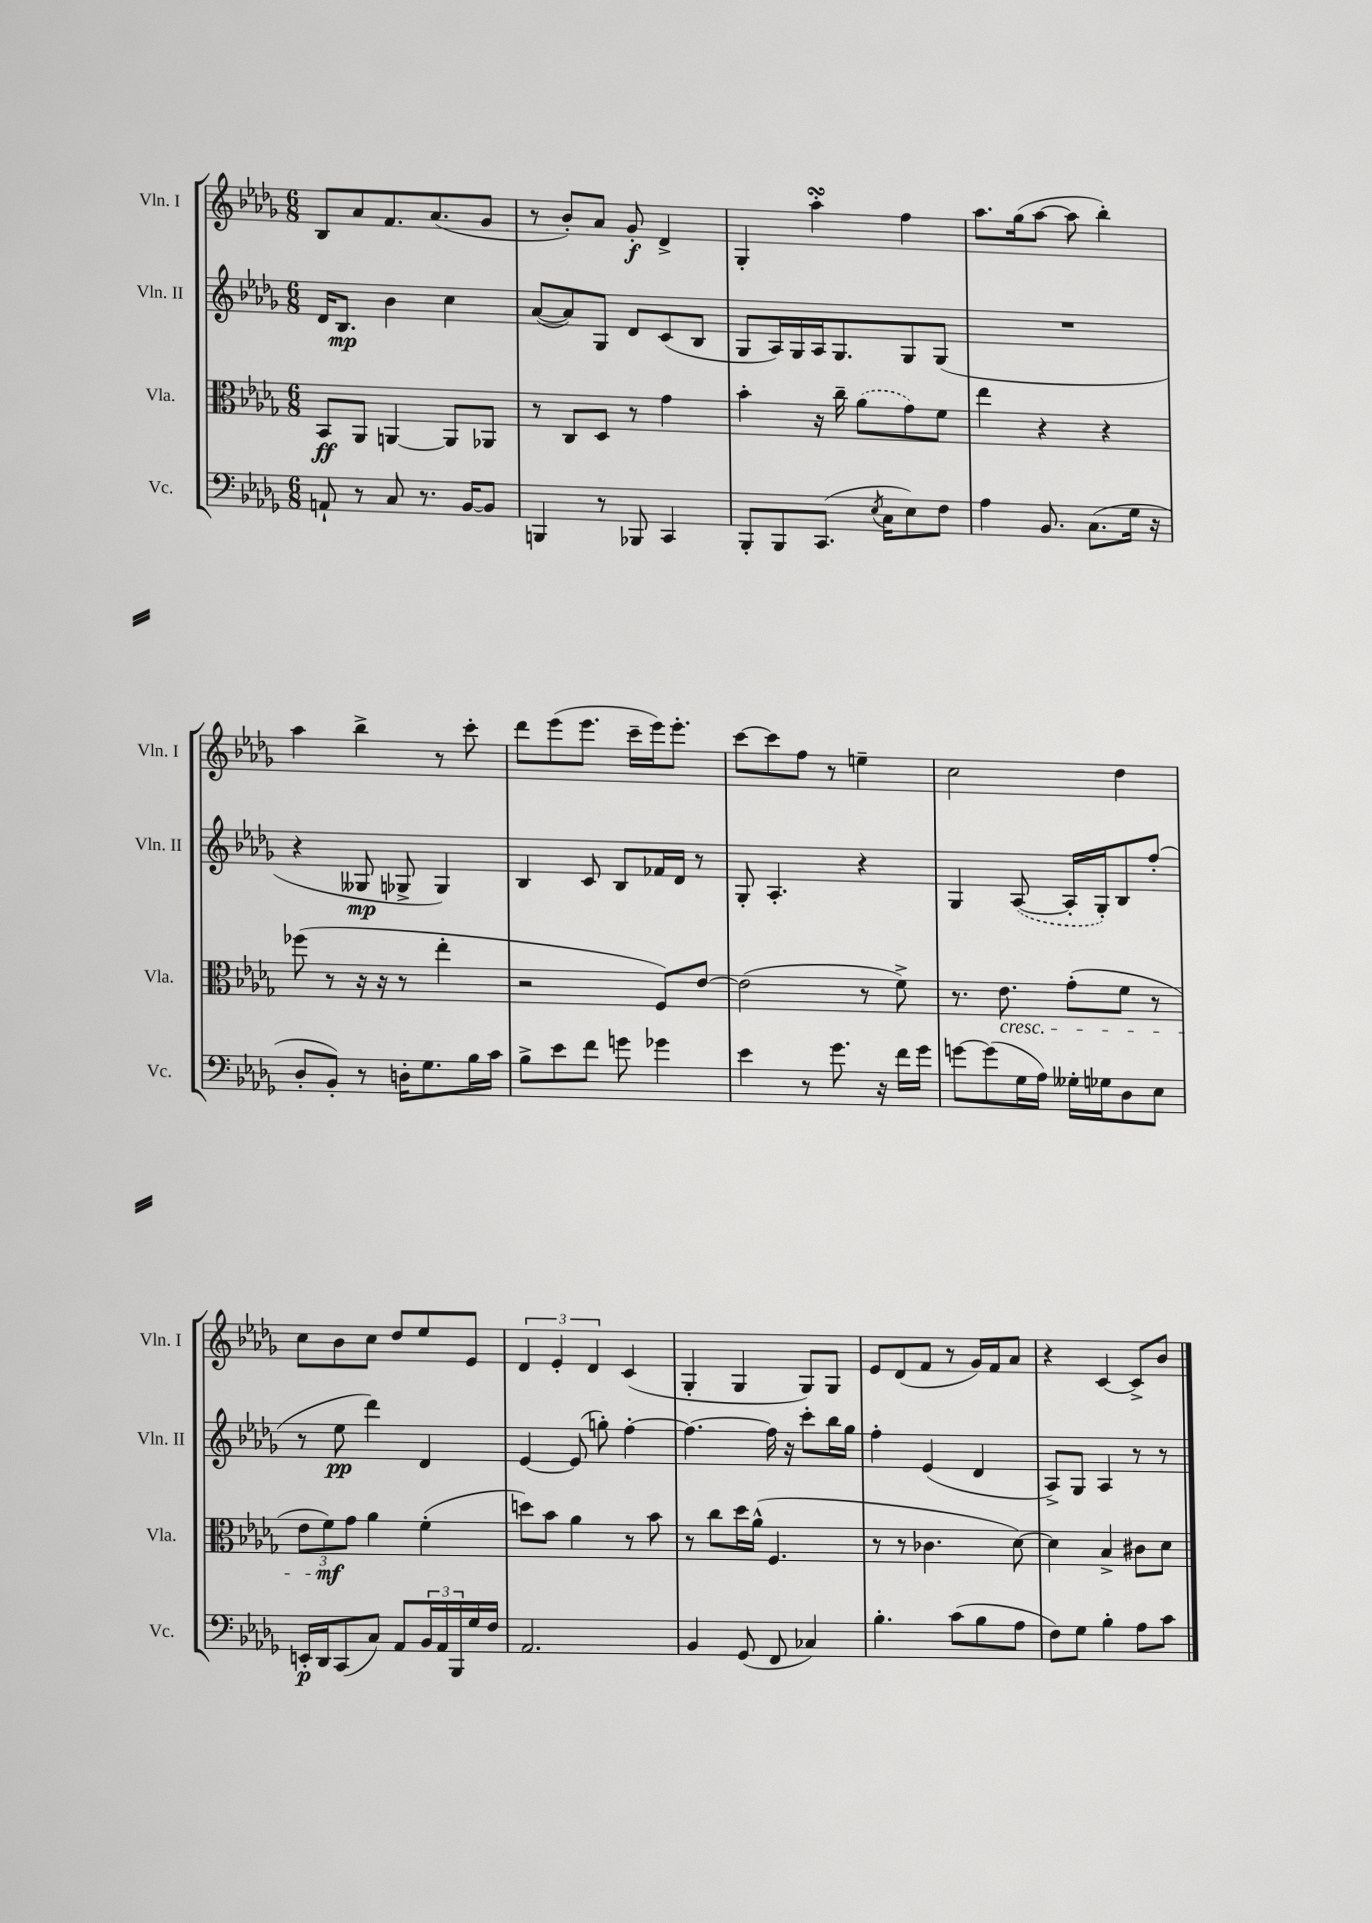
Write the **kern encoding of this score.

**kern	**kern	**kern	**kern
*staff4	*staff3	*staff2	*staff1
*clefF4	*clefC3	*clefG2	*clefG2
*k[b-e-a-d-g-]	*k[b-e-a-d-g-]	*k[b-e-a-d-g-]	*k[b-e-a-d-g-]
*M6/8	*M6/8	*M6/8	*M6/8
8AA`	8BB-	16d-	8B-
.	.	8.B-	.
8r	8AA-	.	8a-
8C	[4AA	4b-	8.f
8.r	.	.	.
.	.	.	(8.a-
.	8AA]	4cc	.
[16BB-	.	.	.
8BB-]	8AA-	.	8g-
=	=	=	=
4BBB	8r	([8a-	8r
.	8C	8a-])	8b-')
8r	8D-	8G-	8a-
8BBB-	8r	8d-	8g-'
4CC	4g-	(8c	4d-^
.	.	8B-	.
=	=	=	=
8BBB-'	4b-'	8G-	4G-'
8BBB-	.	16A-)	.
.	.	16G-	.
(8.CC	16r	16A-	4aa-'
.	16cc~	8.G-	.
.	(8a-	.	.
8qE-	.	.	.
16C	.	.	.
8E-)	8g-)	8G-	4ff
8F	8f	(8G-	.
=	=	=	=
4A-	4ee-	2.r	8.aa-
.	.	.	(16gg-
8.BB-	4r	.	[8aa-
.	.	.	8aa-]
(8.C	.	.	.
.	4r	.	4bb-')
16G-	.	.	.
16r	.	.	.
=	=	=	=
8D-'	(8ff-	4r	4aa-
8BB-')	8r	.	.
8r	16r	8G--	4bb-^
.	16r	.	.
16D'	8r	8G-^	.
8.G-	.	.	.
.	4ee-'	4G-)	8r
16B-	.	.	8ccc'
16c	.	.	.
=	=	=	=
8B-^	2r	4B-	8ddd-
8e-	.	.	(8eee-
8f	.	8c	8.eee-
8g	.	8B-	.
.	.	.	16ccc~
4g-	8F)	16f-	16eee-)
.	.	16d-	8.eee-'
.	[8e-	8r	.
=	=	=	=
4e-	(2e-]	8G-'	[8ccc
.	.	4.A-'	8ccc]
8r	.	.	8ff
8.g-	.	.	8r
.	8r	4r	4ee~
16r	.	.	.
16f	8f^)	.	.
16g-	.	.	.
=	=	=	=
[8g	8.r	4G-	2cc
(8g]	.	.	.
.	8.e-	.	.
16G-	.	([8A-	.
16A-)	.	.	.
16G--'	(8g-'	16A-']	.
16G-	.	16G-')	.
8D-	8f	8B-	4dd-
8E-	8r	(8ff'	.
=	=	=	=
16EE'	12e-	8r	8cc
16DD-	.	.	.
.	12f)	.	.
(8CC	.	8ee-	8b-
.	12g-	.	.
8C)	4a-	4ddd-)	8cc
8AA-	.	.	8dd-
24BB-	(4f'	4d-	8ee-
24AA-	.	.	.
24BBB-	.	.	.
16G-	.	.	8e-
16F	.	.	.
=	=	=	=
2.AA-	8dd)	[4e-	6d-
.	8b-	.	.
.	.	.	6e-'
.	4a-	(8e-]	.
.	.	.	6d-
.	.	8gg')	.
.	8r	[4ff'	(4c
.	8b-	.	.
=	=	=	=
4BB-	8r	4.ff_	4G-'
.	8cc	.	.
(8GG-	16dd-	.	4G-
.	(16a-^^	.	.
8FF	4.F	16ff]	.
.	.	16r	.
4C-)	.	8ccc'	8G-)
.	.	16bb-	8G-
.	.	16gg-	.
=	=	=	=
4.B-'	8r	4ff'	8e-
.	8r	.	(8d-
.	4.c-	(4e-	8f
(8c	.	.	8r
8B-	.	4d-	16g-)
.	.	.	16f
8A-	[8d-)	.	8a-
=	=	=	=
8F)	4d-]	8A-^)	4r
8G-	.	8G-	.
4B-'	4B-^	4A-	[4c
8A-	8c#	8r	8c^]
8c	8d-	8r	8b-
==	==	==	==
*-	*-	*-	*-
